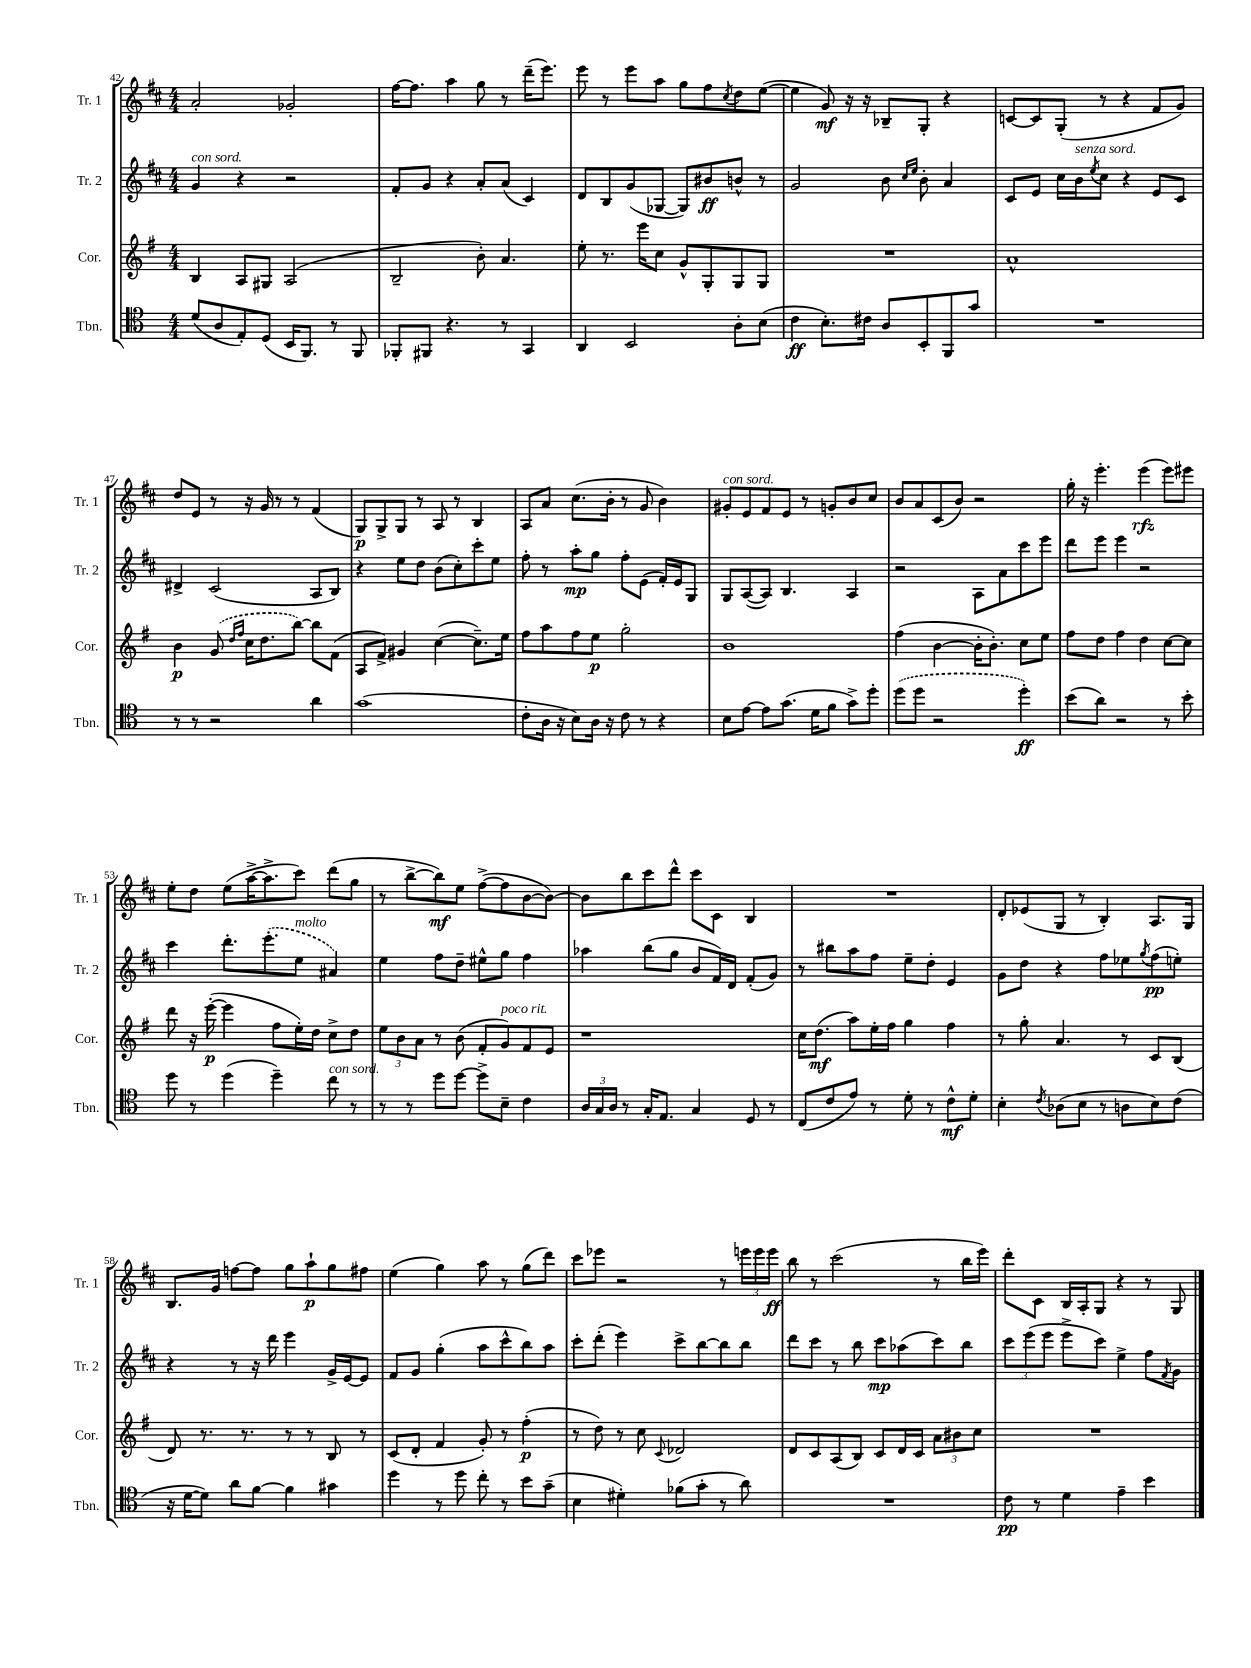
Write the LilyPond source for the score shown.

<<
\new StaffGroup <<
\new Staff = "s0" \with { instrumentName = "Tr. 1" shortInstrumentName = "Tr. 1" } {
    \clef treble \key d \major \numericTimeSignature \time 4/4
    a'2-. ges'2-. |
    fis''16~ fis''8. a''4 g''8 r8 d'''16--( e'''8.) |
    e'''8 r8 e'''8 a''8 g''8 fis''8 \acciaccatura { cis''8 } d''8 e''8~( |
    e''4 g'8\mf) r16 r16 bes8-- g8-. r4 |
    c'8~ c'8 g8-.( r8 r4 fis'8 g'8) |
    d''8 e'8 r8 r16 g'16 r8 r8 fis'4( |
    g8\p) g8-> g8 r8 a8 r8 b4 |
    a8 a'8 cis''8.( b'16-. r8 g'8 b'4) |
    gis'8-.^\markup { \italic "con sord." } e'8 fis'8 e'8 r8 g'8-. b'8 cis''8 |
    b'8 a'8 cis'8( b'8) r2 |
    g''16-. r16 e'''4.-. e'''4\rfz( e'''8) eis'''8 |
    e''8-. d''8 e''8( a''16~-> a''8.-> cis'''8) d'''8( g''8 |
    r8 b''8~-> b''8\mf) e''8 fis''8~->( fis''8 b'8~ b'8~) |
    b'8 b''8 cis'''8 d'''8-^ cis'''8 cis'8 b4 |
    R1 |
    d'8-. ees'8( g8 r8 b4-.) a8. g16 |
    b8. g'16 f''8~ f''8 g''8 a''8-!\p g''8 fis''8 |
    e''4( g''4) a''8 r8 g''8( d'''8) |
    cis'''8 ees'''8 r2 r8 \tuplet 3/2 { e'''16 e'''16 e'''16\ff } |
    b''8 r8 cis'''2( r8 b''16 e'''16) |
    d'''8-. cis'8 b16 a16-. g8 r4 r8 g8 \bar "|." |
}
\new Staff = "s1" \with { instrumentName = "Tr. 2" shortInstrumentName = "Tr. 2" } {
    \clef treble \key d \major \numericTimeSignature \time 4/4
    g'4^\markup { \italic "con sord." } r4 r2 |
    fis'8-. g'8 r4 a'8-. a'8( cis'4) |
    d'8 b8 g'8( ges8~ ges8) bis'8\ff b'8-^ r8 |
    g'2 b'8 \grace { cis''16 e''16 } b'8-. a'4 |
    cis'8 e'8 cis''16 b'16^\markup { \italic "senza sord." } \acciaccatura { e''8 } cis''8 r4 e'8 cis'8 |
    dis'4-> cis'2( a8 b8) |
    r4 e''8 d''8 b'8( cis''8-.) cis'''8-. e''8 |
    fis''8-. r8 a''8-.\mp g''8 fis''8-. e'8( fis'16-.) e'16 g8 |
    g8 a8~( a8) b4. a4 |
    r2 a8 a'8 cis'''8 e'''8 |
    d'''8 e'''8 e'''4 r2 |
    cis'''4 d'''8.-. \once \slurDashed e'''8.-.( e''8^\markup { \italic "molto" } ais'4) |
    e''4 fis''8 d''8-- eis''8-^ g''8 fis''4 |
    aes''4 b''8( g''8 b'8 fis'16) d'16 fis'8-.( g'8) |
    r8 bis''8 a''8 fis''8 e''8-- d''8-. e'4 |
    g'8 d''8 r4 fis''8 ees''8 \acciaccatura { g''8 } fis''8\pp( e''8-.) |
    r4 r8 r16 d'''16 e'''4 g'16-> e'16~ e'8 |
    fis'8 g'8 g''4-.( a''8 cis'''8-^ b''8) a''8 |
    cis'''8-. d'''8-.( e'''4) cis'''8-> b''8~ b''8 b''8 |
    d'''8 cis'''8 r8 b''8 cis'''8\mp aes''8( cis'''8) b''8 |
    \tuplet 3/2 { cis'''8 e'''8( e'''8 } e'''8-> cis'''8) e''4-> fis''8 \acciaccatura { fis'8 } g'8 \bar "|." |
}
\new Staff = "s2" \with { instrumentName = "Cor." shortInstrumentName = "Cor." } {
    \clef treble \key g \major \numericTimeSignature \time 4/4
    b4 a8 gis8 a2( |
    b2-- b'8-.) a'4. |
    e''8-. r8. e'''16 c''8 g'8-^ g8-. g8 g8 |
    R1 |
    a'1-^ |
    b'4\p \once \slurDashed g'8( \grace { d''16 fis''16 } c''16 d''8. b''8~) b''8 fis'8( |
    a8 fis'8->) gis'4 c''4~( c''8.--) e''16 |
    fis''8 a''8 fis''8 e''8\p g''2-. |
    b'1 |
    fis''4( b'4~ b'16-. b'8.-.) c''8 e''8 |
    fis''8 d''8 fis''4 d''4 c''8~ c''8 |
    d'''8 r16 e'''16~-.\p( e'''4 fis''8 e''16-.) d''16 c''8-> d''8 |
    \tuplet 3/2 { e''8 b'8 a'8 } r8 b'8( fis'8-. g'8^\markup { \italic "poco rit." }) fis'8 e'8 |
    r1 |
    c''16 d''8.\mf( a''8) e''16-. fis''16 g''4 fis''4 |
    r8 g''8-. a'4. r8 c'8 b8( |
    d'8) r8. r8. r8 r8 b8 r8 |
    c'8( d'8-. fis'4 g'8-.) r8 fis''4-.\p( |
    r8 d''8) r8 c''8 \appoggiatura { c'8 } des'2 |
    d'8 c'8 a8( b8) c'8 d'16 c'16 \tuplet 3/2 { a'8 bis'8 c''8 } |
    R1 \bar "|." |
}
\new Staff = "s3" \with { instrumentName = "Tbn." shortInstrumentName = "Tbn." } {
    \clef tenor \key c \major \numericTimeSignature \time 4/4
    d'8( a8 e8-.) d8( b,16 f,8.) r8 f,8 |
    fes,8-. fis,8 r4. r8 g,4 |
    a,4 b,2 a8-. b8( |
    c'4\ff b8.-.) cis'16 a8 b,8-. f,8 g'8 |
    R1 |
    r8 r8 r2 a'4 |
    g'1( |
    c'8-. a16 r16 b8) a16 r16 c'8 r8 r4 |
    b8 e'8~ e'8 g'8.( d'16 f'8 g'8->) d''8-. |
    \once \slurDashed d''8( d''8 r2 d''4-.\ff) |
    b'8( a'8) r2 r8 b'8-. |
    d''8 r8 d''4( d''4--) c''8^\markup { \italic "con sord." } r8 |
    r8 r8 d''8 d''8~ d''8-> b8-- c'4 |
    \tuplet 3/2 { a16 g16 a16 } r8 g16-. e8. g4 d8 r8 |
    c8( c'8 e'8) r8 d'8-. r8 c'8-^\mf d'8-. |
    b4-. \acciaccatura { c'8 } aes8( b8 r8 a8 b8) c'8( |
    r16 d'16~ d'8) a'8 f'8~ f'4 gis'4 |
    d''4 r8 d''8 c''8-. r8 b'8 g'8--( |
    b4 dis'4-.) fes'8( g'8-. r8 a'8) |
    R1 |
    c'8\pp r8 d'4 e'4-- b'4 \bar "|." |
}
>>
>>
\layout { \context { \Score currentBarNumber = #42 } }
